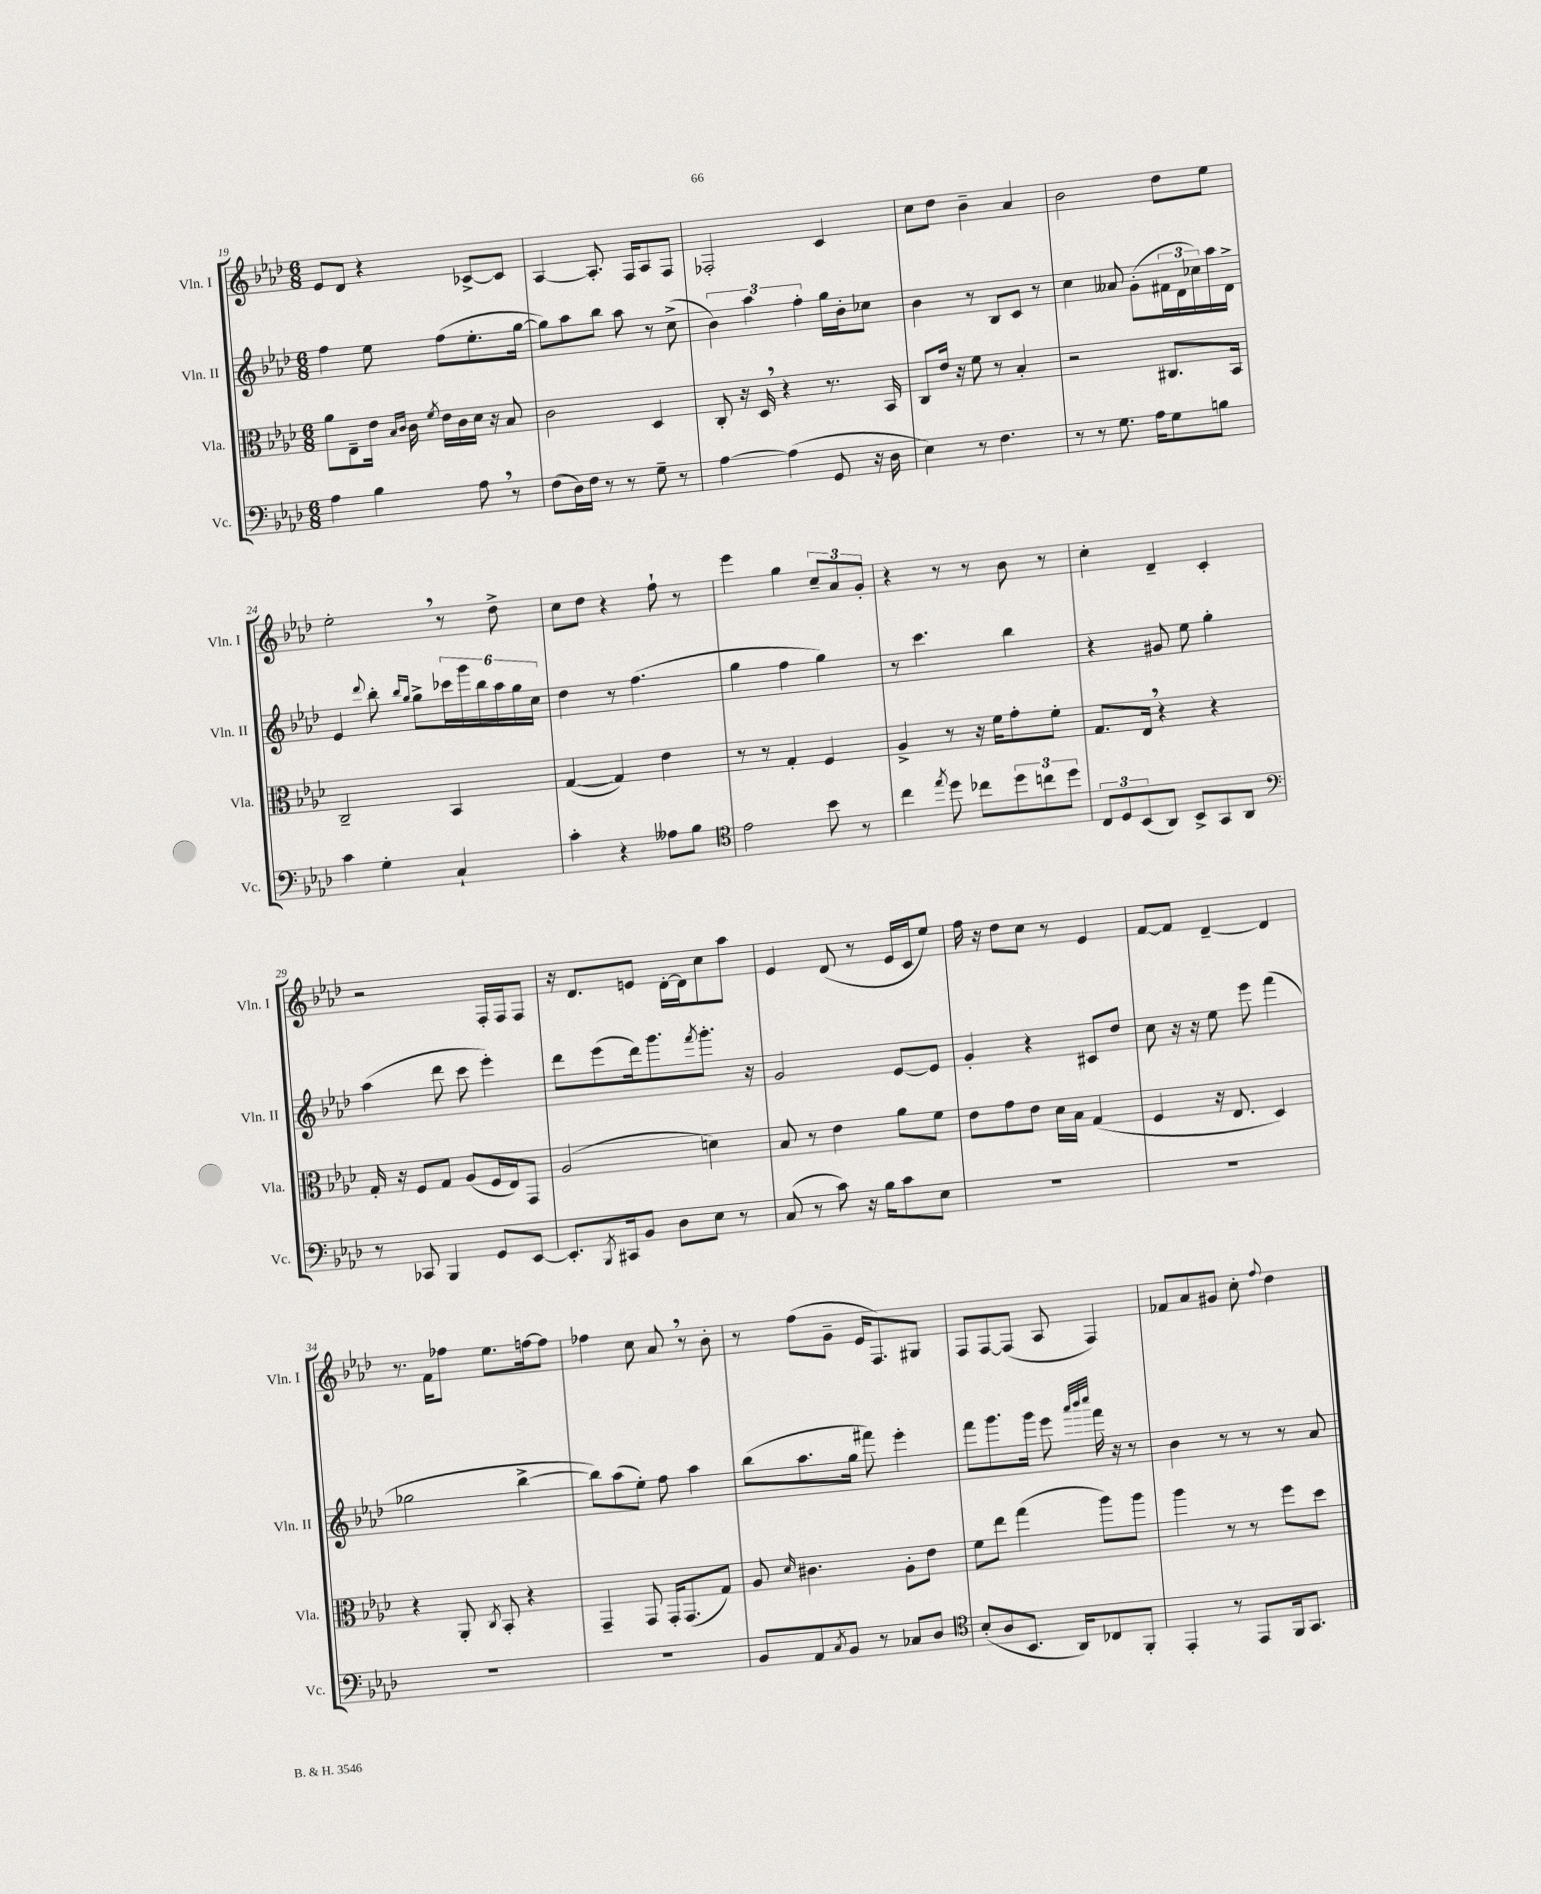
<<
\new StaffGroup <<
\new Staff = "s0" \with { instrumentName = "Vln. I" shortInstrumentName = "Vln. I" } {
    \clef treble \key aes \major \numericTimeSignature \time 6/8
    ees'8 des'8 r4 ces'8~-> ces'8 |
    aes4~ aes8.-. f16 aes8 f8 |
    fes2-. c'4 |
    c''8 des''8 bes'4-- aes'4 |
    bes'2 des''8 ees''8 |
    ees''2-. \breathe r8 des''8-> |
    c''8 des''8 r4 f''8-! r8 |
    ees'''4 g''4 \tuplet 3/2 { c''8-- aes'8 g'8-. } |
    r4 r8 r8 bes'8 r8 |
    c''4-. des'4-- c'4-. |
    r2 f16-. f16 f8 |
    r16 des'8. e'8 des'16~-. des'16 c''8 aes''8 |
    ees'4 des'8( r8 ees'16 c'16 ees''8) |
    f''16 r16 des''8 c''8 r8 ees'4 |
    f'8~ f'8 des'4~-- des'4 |
    r8. f'16 fes''8 ees''8. f''16~ f''8 |
    fes''4 c''8 aes'8 \breathe r8 bes'8-. |
    r8 f''8( g'8-- ees'16 f8.) gis8 |
    f8 f8~ f8( aes8 f4) |
    fes'8 aes'8 gis'8 c''8-. \appoggiatura { f''8 } des''4 \bar "|." |
}
\new Staff = "s1" \with { instrumentName = "Vln. II" shortInstrumentName = "Vln. II" } {
    \clef treble \key aes \major \numericTimeSignature \time 6/8
    f''4 ees''8 f''8( ees''8.-. g''16~ |
    g''8) aes''8 bes''8 aes''8 r8 c''8->( |
    \tuplet 3/2 { bes'4) aes''4 f''4-. } g''16 bes'16-. ces''8 |
    bes'4 r8 bes8 c'8 r8 |
    c''4 aeses'8 g'8-.( \tuplet 3/2 { fis'16 des'16 ces''16) } aes''16 des'16-> |
    ees'4 \appoggiatura { des'''8 } bes''8-. \grace { bes''16 g''16 } g''8-> \tuplet 6/4 { ces'''16 g'''16 bes''16 aes''16 g''16 c''16 } |
    des''4 r8 f''4.( |
    g''4 f''4 g''4) |
    r8 c'''4. bes''4 |
    r4 gis'8 ees''8 g''4-. |
    aes''4( des'''8 c'''8 ees'''4-.) |
    des'''8 ees'''8( des'''16) g'''8. \acciaccatura { f'''8 } g'''8.-. r16 |
    g'2 ees'8~ ees'8 |
    g'4-. r4 cis'8 des''8 |
    c''8 r16 r16 ees''8 ees'''8 f'''4( |
    ges''2 bes''4~-> |
    bes''8) aes''8( ees''8-.) f''8 aes''4 |
    bes''8( aes''8. g''16 fis'''8) ees'''4-. |
    f'''8 g'''8. g'''16 ees'''8 \grace { aes'''32 bes'''32 c''''32 } f'''16 r16 r8 |
    bes'4 r8 r8 r8 aes'8 \bar "|." |
}
\new Staff = "s2" \with { instrumentName = "Vla." shortInstrumentName = "Vla." } {
    \clef alto \key aes \major \numericTimeSignature \time 6/8
    aes'8 ees8-- ees'16 \grace { bes16 c'16 } c'16 \acciaccatura { f'8 } ees'16 c'16 des'16 r16 bes8 |
    c'2 des4 |
    c8-. r16 des16 \breathe r4 r8. bes,16 |
    c8 ees'16 r16 f'8 r8 bes4-. |
    r2 cis8. bes,16 |
    c2-- bes,4 |
    g4~( g4) ees'4 |
    r8 r8 g4-. f4 |
    aes4-> r8 r16 f'16 g'8-. f'8-. |
    g8. ees16 \breathe r4 r4 |
    g16-. r16 f8 g8 aes8( f16 ees16) g,8 |
    aes2( d'4) |
    bes8 r8 ees'4 aes'8 f'8 |
    ees'8 g'8 ees'8 des'16 bes16 g4( |
    f4 r16 ees8. des4) |
    r4 aes,8-. \acciaccatura { c8 } bes,8-. r4 |
    g,4-- g,8 g,16-. g,8.( g8) |
    aes8 \grace { des'16 } cis'4. aes8-. ees'8 |
    f'8 ees''8 g''4( aes''8) aes''8 |
    aes''4 r8 r8 f''8 des''8 \bar "|." |
}
\new Staff = "s3" \with { instrumentName = "Vc." shortInstrumentName = "Vc." } {
    \clef bass \key aes \major \numericTimeSignature \time 6/8
    aes4 bes4 aes8 \breathe r8 |
    f8( des16) f16 r8 r8 g8-- r8 |
    aes4~ aes4( g,8 r16 des16 |
    ees4) r8 f4. |
    r8 r8 g8. aes16 g8 b8 |
    c'4 g4-. c4-! |
    c'4-. r4 aeses8 bes8 |
    \clef tenor ees'2 bes'8 r8 |
    c''4 \acciaccatura { ees''8 } des''8 ces''8 \tuplet 3/2 { des''8 c''8 des''8 } |
    \tuplet 3/2 { c8 des8 bes,8( } aes,8) bes,8-> g,8 aes,8 |
    \clef bass r8 ces,8 bes,,4 g,8 ees,8~ |
    ees,8.-. \acciaccatura { bes,,8 } cis,16 bes,8 des8 ees8 r8 |
    c8( r8 c'8) r16 bes16 c'8 ees8 |
    R2. |
    R2. |
    R2. |
    R2. |
    bes,8 aes,8 \acciaccatura { c8 } bes,8 r8 ces8 des8 |
    \clef tenor bes8-.( aes8 bes,8. aes,16) ces8 f,8-. |
    ees,4-. r8 ees,8 f,16 g,8. \bar "|." |
}
>>
>>
\layout { \context { \Score currentBarNumber = #19 } }
